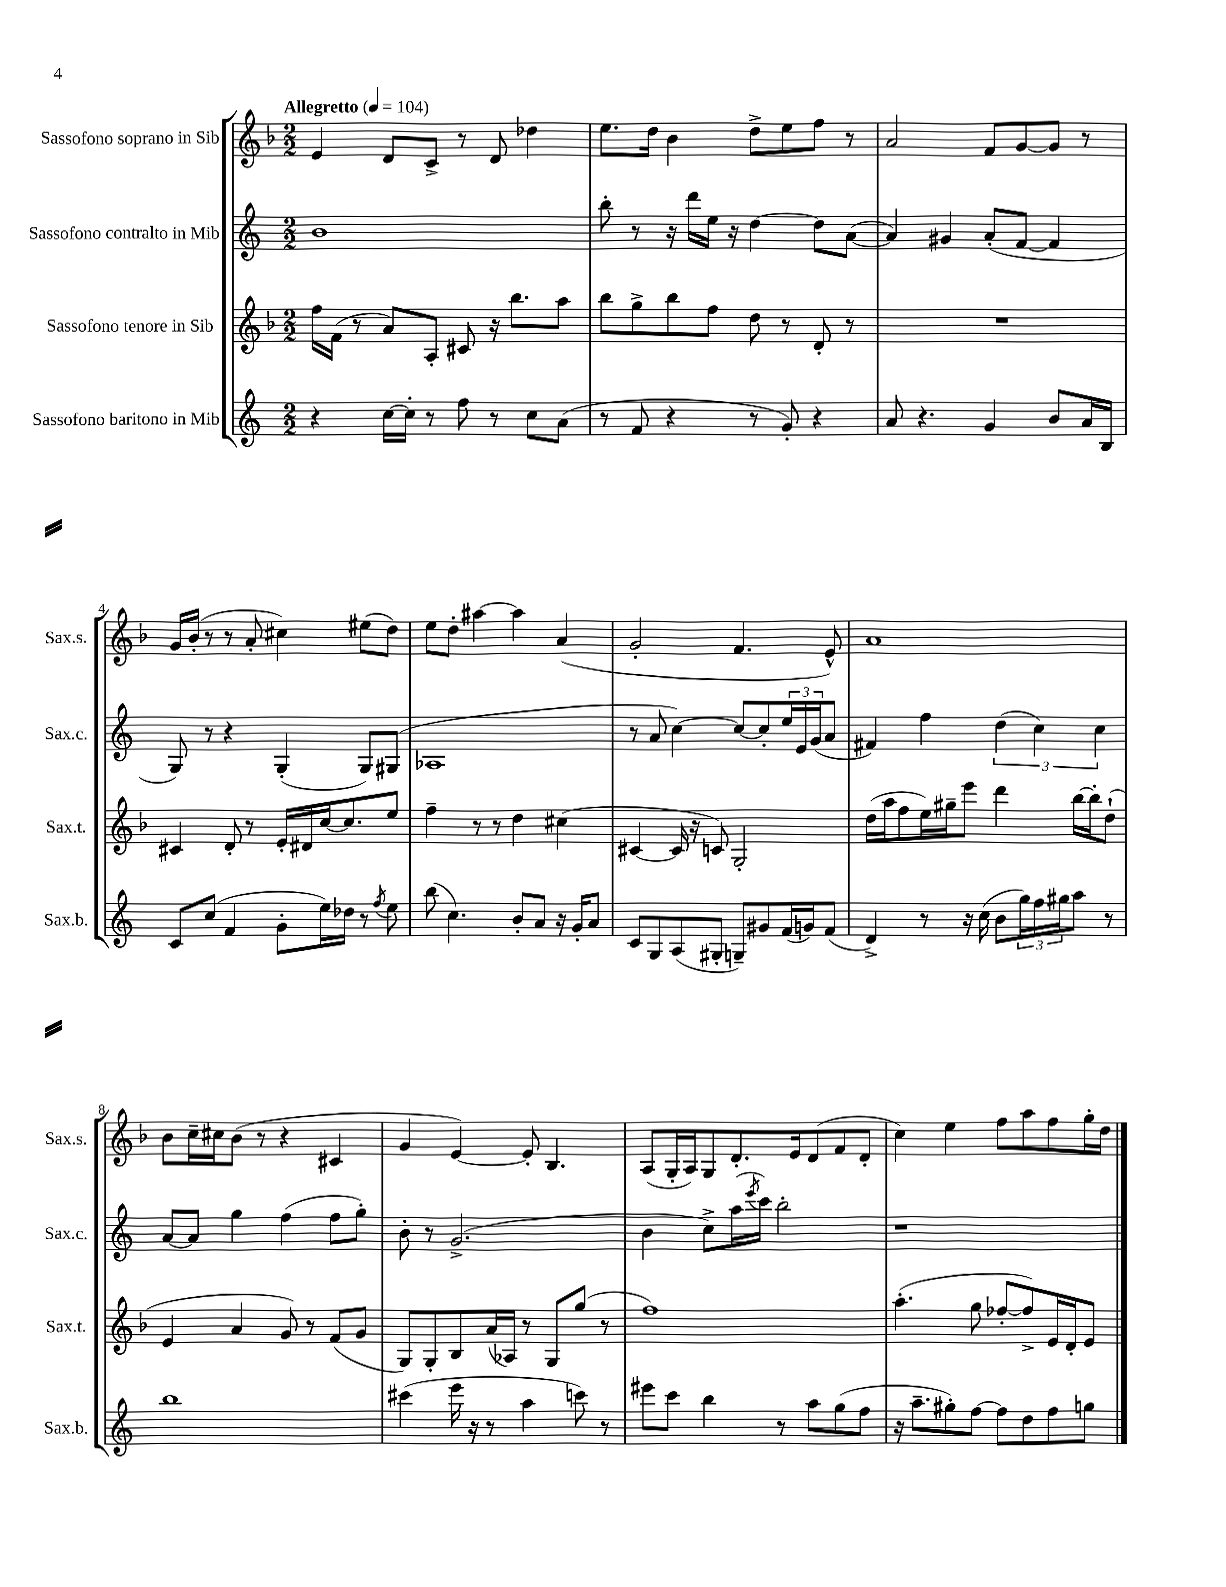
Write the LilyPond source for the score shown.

<<
\new StaffGroup <<
\new Staff = "s0" \with { instrumentName = "Sassofono soprano in Sib" shortInstrumentName = "Sax.s." } {
    \clef treble \key f \major \numericTimeSignature \time 2/2 \tempo "Allegretto" 4 = 104
    e'4 d'8 c'8-> r8 d'8 des''4 |
    e''8. d''16 bes'4 d''8-> e''8 f''8 r8 |
    a'2 f'8 g'8~ g'8 r8 |
    g'16 bes'16-.( r8 r8 a'8-. cis''4) eis''8( d''8) |
    e''8 d''8-. ais''4~ ais''4 a'4( |
    g'2-. f'4. e'8-^) |
    a'1 |
    bes'8 c''16-- cis''16 bes'8( r8 r4 cis'4 |
    g'4 e'4~) e'8-. bes4. |
    a8( g16-. a16) g8 d'8.-. e'16 d'8( f'8 d'8-. |
    c''4) e''4 f''8 a''8 f''8 g''16-. d''16 \bar "|." |
}
\new Staff = "s1" \with { instrumentName = "Sassofono contralto in Mib" shortInstrumentName = "Sax.c." } {
    \clef treble \key c \major \numericTimeSignature \time 2/2
    b'1 |
    b''8-. r8 r16 d'''16 e''16 r16 d''4~ d''8 a'8~( |
    a'4) gis'4 a'8-.( f'8~ f'4 |
    g8) r8 r4 g4-.( g8) gis8( |
    aes1 |
    r8 a'8 c''4~) c''8~ c''8-. \tuplet 3/2 { e''16 e'16 g'16( } a'8 |
    fis'4) f''4 \tuplet 3/2 { d''4( c''4) c''4 } |
    a'8~ a'8 g''4 f''4( f''8 g''8-.) |
    b'8-. r8 g'2.->( |
    b'4 c''8->) a''16( \acciaccatura { e'''8 } c'''16) b''2-. |
    r1 \bar "|." |
}
\new Staff = "s2" \with { instrumentName = "Sassofono tenore in Sib" shortInstrumentName = "Sax.t." } {
    \clef treble \key f \major \numericTimeSignature \time 2/2
    f''16 f'16( r8 a'8) a8-. cis'8 r16 bes''8. a''8 |
    bes''8 g''8-> bes''8 f''8 d''8 r8 d'8-. r8 |
    R1 |
    cis'4 d'8-. r8 e'16-. dis'16 c''16~ c''8. e''8 |
    f''4-- r8 r8 d''4 cis''4( |
    cis'4~ cis'16 r16 c'8) g2-. |
    d''16( a''16 f''8 e''16) gis''16-- e'''8 d'''4 bes''16~ bes''16-. d''8-!( |
    e'4 a'4 g'8) r8 f'8( g'8 |
    g8) g8-. bes8 a'16( aes16) r8 g8 g''8( r8 |
    f''1) |
    a''4.-.( g''8 fes''8~-. fes''8->) e'16 d'16-. e'8 \bar "|." |
}
\new Staff = "s3" \with { instrumentName = "Sassofono baritono in Mib" shortInstrumentName = "Sax.b." } {
    \clef treble \key c \major \numericTimeSignature \time 2/2
    r4 c''16~ c''16-. r8 f''8 r8 c''8 a'8( |
    r8 f'8 r4 r8 g'8-.) r4 |
    a'8 r4. g'4 b'8 a'16 b16 |
    c'8 c''8( f'4 g'8-. e''16) des''16 r8 \acciaccatura { f''8 } e''8 |
    b''8( c''4.) b'8-. a'8 r16 g'16-. a'8 |
    c'8 g8 a8( gis8-. g8--) gis'8 f'16( g'16) f'8( |
    d'4->) r8 r16 c''16( b'8 \tuplet 3/2 { g''16) f''16 gis''16 } a''8 r8 |
    b''1 |
    cis'''4( e'''16 r16 r8 a''4 c'''8) r8 |
    eis'''8 c'''8 b''4 r8 a''8 g''8( f''8 |
    r16 a''8.-- gis''8-.) f''8~ f''8 d''8 f''8 g''8 \bar "|." |
}
>>
>>
